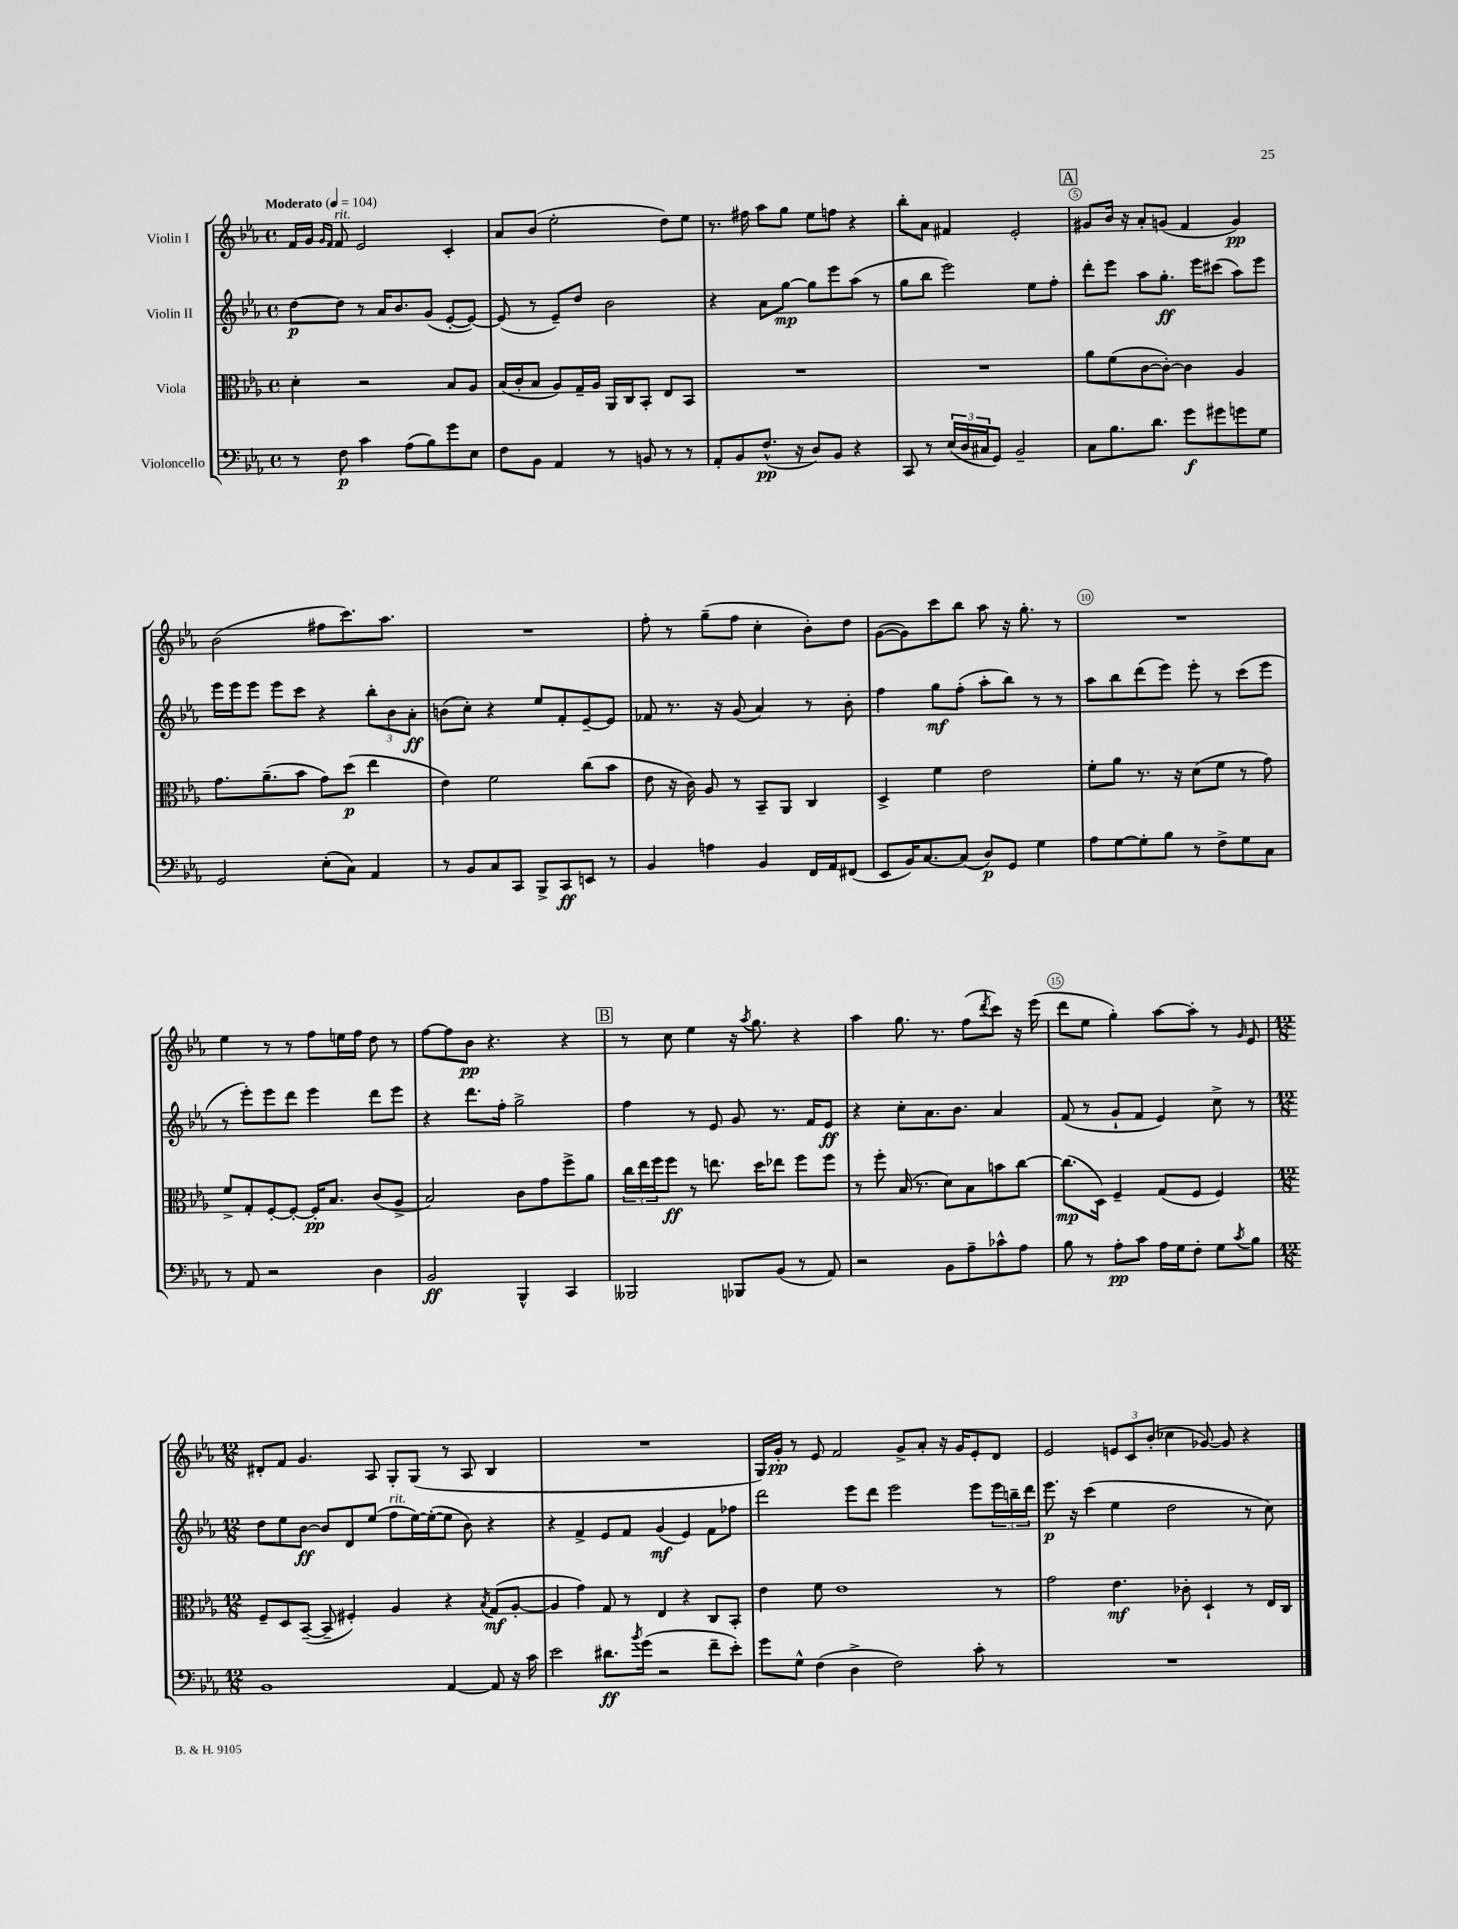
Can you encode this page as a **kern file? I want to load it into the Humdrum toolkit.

**kern	**dynam	**kern	**dynam	**kern	**dynam	**kern	**dynam
*part4	*part4	*part3	*part3	*part2	*part2	*part1	*part1
*staff4	*staff4	*staff3	*staff3	*staff2	*staff2	*staff1	*staff1
*I"Violoncello	*	*I"Viola	*	*I"Violin II	*	*I"Violin I	*
*clefF4	*	*clefC3	*	*clefG2	*	*clefG2	*
*k[b-e-a-]	*	*k[b-e-a-]	*	*k[b-e-a-]	*	*k[b-e-a-]	*
*M4/4	*	*M4/4	*	*M4/4	*	*M4/4	*
*met(c)	*	*met(c)	*	*met(c)	*	*met(c)	*
*MM104	*	*MM104	*	*MM104	*	*MM104	*
=1	=1	=1	=1	=1	=1	=1	=1
!	!	!	!	!	!	!LO:TX:a:B:t=Moderato	!
8r	.	4d'\	.	[8dd\L	p	16f/LL	.
.	.	.	.	.	.	16g/JJ	.
.	.	.	.	.	.	16qqg/LL	.
.	.	.	.	.	.	16qqf/JJ	.
!	!	!	!	!	!	!LO:TX:a:i:t=rit.	!
8F\	p	.	.	8dd\J]	.	8f/	.
4c\	.	2r	.	8r	.	2e-/	.
.	.	.	.	16a-/KL	.	.	.
.	.	.	.	8.b-/	.	.	.
(8A-\L	.	.	.	.	.	.	.
8B-\)	.	.	.	(8g/J	.	.	.
8g\	.	8B-/L	.	[8e-'/L	.	4c'/	.
8E-\J	.	8A-/J	.	8e-/J_)	.	.	.
=2	=2	=2	=2	=2	=2	=2	=2
8F\L	.	(16B-/LL	.	(8e-/]	.	8a-/L	.
.	.	16c'/J	.	.	.	.	.
8BB-\J	.	8B-/J	.	8r	.	(8b-/J	.
4AA-/	.	8A-/L)	.	8e-~/L)	.	2ee-'\	.
.	.	16G~/L	.	8dd/J	.	.	.
.	.	16A-/JJ	.	.	.	.	.
8r	.	16AA-/LL	.	2b-\	.	.	.
.	.	16C/J	.	.	.	.	.
8BBn/	.	8BB-'/J	.	.	.	.	.
8r	.	8E-/L	.	.	.	8dd\L)	.
8r	.	8BB-/J	.	.	.	8ee-\J	.
=3	=3	=3	=3	=3	=3	=3	=3
8AA-'/L	.	1r	.	4r	.	8.r	.
8BB-/	.	.	.	.	.	.	.
.	.	.	.	.	.	16ff#X\	.
(8.F^^/J	pp	.	.	8a-\L	.	8aa-\L	.
.	.	.	.	[8gg\J	mp	8gg\J	.
16r	.	.	.	.	.	.	.
8D/L)	.	.	.	8gg\L]	.	8ee-\L	.
8BB-/J	.	.	.	8eee-\	.	8ffn\J	.
4r	.	.	.	(8aa-\J	.	4r	.
.	.	.	.	8r	.	.	.
=4	=4	=4	=4	=4	=4	=4	=4
8CC/	.	1r	.	8gg\L	.	8bb-'\L	.
8r	.	.	.	8bb-\J	.	8a-\J	.
(24E-/LL	.	.	.	2eee-\)	.	4f#X/	.
24D/	.	.	.	.	.	.	.
24C#X/J	.	.	.	.	.	.	.
8GG/J)	.	.	.	.	.	.	.
2BB-~/	.	.	.	.	.	2e-'/	.
.	.	.	.	8ee-\L	.	.	.
.	.	.	.	8ff'\J	.	.	.
!!LO:REH:place=s1:t=A
=5	=5	=5	=5	=5	=5	=5	=5
8C\L	.	8a-\L	.	8ddd'\L	.	8g#X/L	.
8.B-\	.	(8f\	.	8eee-\J	.	16b-/Jk	.
.	.	.	.	.	.	16r	.
.	.	[8c\	.	8aa-\L	.	8a-'/L	.
8.d\J	.	.	.	.	.	.	.
.	.	8c'\J_)	.	8.gg'\J	ff	(8gn/J	.
8g\L	f	4c\]	.	.	.	4f/	.
.	.	.	.	16eee-\KL	.	.	.
8g#X\	.	.	.	(8ccc#X\J	.	.	.
8gn\	.	4A-/	.	8aa-\L)	.	4g/)	pp
8G\J	.	.	.	8eee-\J	.	.	.
!!LO:LB:g=z
=6	=6	=6	=6	=6	=6	=6	=6
2GG/	.	8.g\L	.	16eee-\LL	.	(2b-\	.
.	.	.	.	16eee-\J	.	.	.
.	.	.	.	8eee-\J	.	.	.
.	.	(8.a-~\	.	.	.	.	.
.	.	.	.	8eee-\L	.	.	.
.	.	8b-\J	.	8ccc\J	.	.	.
(8E-'\L	.	8g\L)	.	4r	.	8ff#X\L	.
8C\J)	.	(8dd\J	p	.	.	8.ccc\)	.
4AA-/	.	4ee-\	.	12bb-'\L	.	.	.
.	.	.	.	.	.	8.aa-\J	.
.	.	.	.	12b-\	.	.	.
.	.	.	.	12a-'\J	ff	.	.
=7	=7	=7	=7	=7	=7	=7	=7
8r	.	4e-\)	.	(8bn\L	.	1r	.
8BB-/L	.	.	.	8cc'\J)	.	.	.
8C/	.	2f\	.	4r	.	.	.
8CC/J	.	.	.	.	.	.	.
8BBB-^/L	.	.	.	8ee-/L	.	.	.
8CC/	ff	.	.	8f'/	.	.	.
8EEn/J	.	(8cc\L	.	[8e-~/	.	.	.
8r	.	8b-\J	.	8e-/J]	.	.	.
=8	=8	=8	=8	=8	=8	=8	=8
4BB-/	.	8e-\	.	8f-X/	.	8ff'\	.
.	.	16r	.	8.r	.	8r	.
.	.	16c\)	.	.	.	.	.
4An\	.	8A-/	.	.	.	(8gg~\L	.
.	.	.	.	16r	.	.	.
.	.	8r	.	(8g/	.	8ff\J	.
4BB-/	.	8BB-~/L	.	4a-/)	.	4cc'\	.
.	.	8AA-/J	.	.	.	.	.
16FF/LL	.	4C/	.	8r	.	8b-'\L)	.
16AA-/J	.	.	.	.	.	.	.
(8FF#X/J	.	.	.	8b-'\	.	8dd\J	.
=9	=9	=9	=9	=9	=9	=9	=9
8EE-/L	.	4D^/	.	4ff\	.	([8g\L	.
16BB-/K)	.	.	.	.	.	8g\])	.
[8.C/	.	.	.	.	.	.	.
.	.	4f\	.	8gg\L	mf	8ccc\	.
(8C/J]	.	.	.	(8ff'\J	.	8bb-\J	.
8D/L)	p	2e-\	.	8aa-'\L	.	8aa-\	.
8GG/J	.	.	.	8bb-\J)	.	16r	.
.	.	.	.	.	.	8.gg'\	.
4G\	.	.	.	8r	.	.	.
.	.	.	.	8r	.	8r	.
=10	=10	=10	=10	=10	=10	=10	=10
8A-\L	.	8f'\L	.	8aa-\L	.	1r	.
[8G\	.	8a-\J	.	8bb-\	.	.	.
8G'\]	.	8.r	.	(8ddd\	.	.	.
8B-\J	.	.	.	8eee-\J)	.	.	.
.	.	16r	.	.	.	.	.
8r	.	(8d\L	.	8eee-'\	.	.	.
8F^\L	.	8f\J	.	8r	.	.	.
8G\	.	8r	.	(8ccc\L	.	.	.
8C\J	.	8g\)	.	8eee-\J	.	.	.
!!LO:LB:g=z
=11	=11	=11	=11	=11	=11	=11	=11
8r	.	8f^/L	.	8r	.	4ee-\	.
8AA-/	.	8G'/	.	8eee-'\L)	.	.	.
2r	.	[8F'/	.	8eee-\	.	8r	.
.	.	8F'/J_	.	8ddd\J	.	8r	.
.	.	16F'/KL]	pp	4eee-\	.	8ff\L	.
.	.	8.B-/J	.	.	.	.	.
.	.	.	.	.	.	16een\L	.
.	.	.	.	.	.	16ff\JJ	.
4D\	.	(8c/L	.	8ddd\L	.	8dd\	.
.	.	8A-^/J	.	8eee-\J	.	8r	.
=12	=12	=12	=12	=12	=12	=12	=12
2BB-/	ff	2B-/)	.	4r	.	[8ff\L	.
.	.	.	.	.	.	8ff\]	.
.	.	.	.	8.ddd\L	.	8b-\J	pp
.	.	.	.	.	.	4.r	.
.	.	.	.	16ff'\Jk	.	.	.
4BBB-^^/	.	8c\L	.	2gg^\	.	.	.
.	.	8g\	.	.	.	.	.
4CC/	.	8ff^\	.	.	.	4r	.
.	.	8a-\J	.	.	.	.	.
!!LO:REH:place=s1:t=B
=13	=13	=13	=13	=13	=13	=13	=13
2BBB--X/	.	24cc\LL	.	4ff\	.	8r	.
.	.	24ee-\	.	.	.	.	.
.	.	24ff\J	.	.	.	.	.
.	.	8ff\J	ff	.	.	8cc\	.
.	.	8r	.	8r	.	4ee-\	.
.	.	8.een\	.	8e-/	.	.	.
8BBB-X/L	.	.	.	8g/	.	16r	.
.	.	.	.	.	.	8qaa-/	.
.	.	16dd\KL	.	.	.	8.gg\	.
(8BB-/J	.	8ee-X\J	.	8.r	.	.	.
8r	.	8ff\L	.	.	.	4r	.
.	.	.	.	16f/KL	.	.	.
8AA-/)	.	8ff\J	.	8e-/J	ff	.	.
=14	=14	=14	=14	=14	=14	=14	=14
2r	.	8r	.	4r	.	4aa-\	.
.	.	8ff'\	.	.	.	.	.
.	.	(16B-/	.	8cc'\L	.	8.gg\	.
.	.	8.r	.	.	.	.	.
.	.	.	.	8.a-\	.	.	.
.	.	.	.	.	.	8.r	.
8BB-\L	.	8d\L)	.	.	.	.	.
.	.	.	.	8.b-\J	.	.	.
8A-~\	.	8B-\	.	.	.	(8ff\L	.
.	.	.	.	.	.	8qddd/	.
8c-X^^\	.	8bn\	.	4a-/	.	8ccc\J)	.
8A-\J	.	[8cc\J	.	.	.	16r	.
.	.	.	.	.	.	(16eee-\	.
=15	=15	=15	=15	=15	=15	=15	=15
8B-\	.	(8.cc\L]	mp	(8f/	.	8ddd\L	.
8r	.	.	.	8r	.	8ee-\J	.
.	.	16D\Jk)	.	.	.	.	.
8A-'\L	pp	4F~/	.	8g`/L	.	4gg'\)	.
8c\J	.	.	.	8f/J	.	.	.
16A-\LL	.	(8G/L	.	4e-/)	.	[8aa-\L	.
16G\J	.	.	.	.	.	.	.
8F'\J	.	8F/J	.	.	.	8aa-'\J]	.
8G\L	.	4F/)	.	8cc^\	.	8r	.
8qc/	.	.	.	.	.	16qqg/	.
8B-\J	.	.	.	8r	.	8e-/	.
!!LO:LB:g=z
=16	=16	=16	=16	=16	=16	=16	=16
*M12/8	*	*M12/8	*	*M12/8	*	*M12/8	*
1BB-	.	8F~/L	.	8dd\L	.	8d#X'/L	.
.	.	8D/	.	8ee-\	.	8f/J	.
.	.	([8BB-~/J	.	[8b-\J	ff	4.g/	.
.	.	8BB-~/]	.	8b-/L]	.	.	.
.	.	4F#X'/)	.	8d/	.	.	.
.	.	.	.	(8ee-/J	.	8A-/	.
!	!	!	!	!LO:TX:a:i:t=rit.	!	!	!
.	.	4A-/	.	8ff\L	.	8G'/L	.
.	.	.	.	[16ee-\L)	.	(8G/J	.
.	.	.	.	(16ee-'\J_	.	.	.
[4AA-/	.	4r	.	8ee-\J]	.	8r	.
.	.	.	.	8b-\)	.	8A-/	.
.	.	8qB-/	.	.	.	.	.
8AA-/]	.	(8G/L	mf	4r	.	4B-/	.
16r	.	[8A-'/J	.	.	.	.	.
16c\	.	.	.	.	.	.	.
=17	=17	=17	=17	=17	=17	=17	=17
2e-\	.	4A-/]	.	4r	.	1.r	.
.	.	4g\)	.	4f^/	.	.	.
8.d#X\L	ff	8G/	.	8e-/L	.	.	.
.	.	8r	.	8f/J	.	.	.
8qb-/	.	.	.	.	.	.	.
(16g\Jk	.	.	.	.	.	.	.
2r	.	4E-/	.	(4g/	mf	.	.
.	.	4r	.	4e-/)	.	.	.
8f~\L	.	8C/L	.	8f\L	.	.	.
8e-'\J)	.	8BB-'/J	.	8ff-X\J	.	.	.
=18	=18	=18	=18	=18	=18	=18	=18
8g\L	.	4e-\	.	2ddd\	.	16G/LL)	.
.	.	.	.	.	.	16g'/JJ	pp
8G^^\J	.	.	.	.	.	8r	.
(4F\	.	8f\	.	.	.	8e-/	.
.	.	1e-	.	.	.	2f/	.
4D^\	.	.	.	8eee-\L	.	.	.
.	.	.	.	8ddd\J	.	.	.
2F\)	.	.	.	2eee-\	.	.	.
.	.	.	.	.	.	8g^/L	.
.	.	.	.	.	.	8a-'/J	.
.	.	.	.	.	.	16r	.
.	.	.	.	.	.	16g/KL	.
8c'\	.	.	.	8eee-\L	.	8e-'/	.
8r	.	8r	.	24eee-\L	.	8d/J	.
.	.	.	.	24bbn~\	.	.	.
.	.	.	.	24ddd\JJ	.	.	.
=19	=19	=19	=19	=19	=19	=19	=19
1.r	.	2g\	.	8.eee-\	p	2e-/	.
.	.	.	.	16r	.	.	.
.	.	.	.	(4ccc\	.	.	.
.	.	4.e-\	mf	4ee-\	.	12en/L	.
.	.	.	.	.	.	12c/	.
.	.	.	.	.	.	(12b-'/J	.
.	.	.	.	2dd\	.	4cc-X\	.
.	.	8c-X'\	.	.	.	.	.
.	.	4D`/	.	.	.	[8g-X/)	.
.	.	.	.	.	.	8g-/]	.
.	.	8r	.	8r	.	4r	.
.	.	16E-/LL	.	8cc\)	.	.	.
.	.	16C/JJ	.	.	.	.	.
==	==	==	==	==	==	==	==
*-	*-	*-	*-	*-	*-	*-	*-
